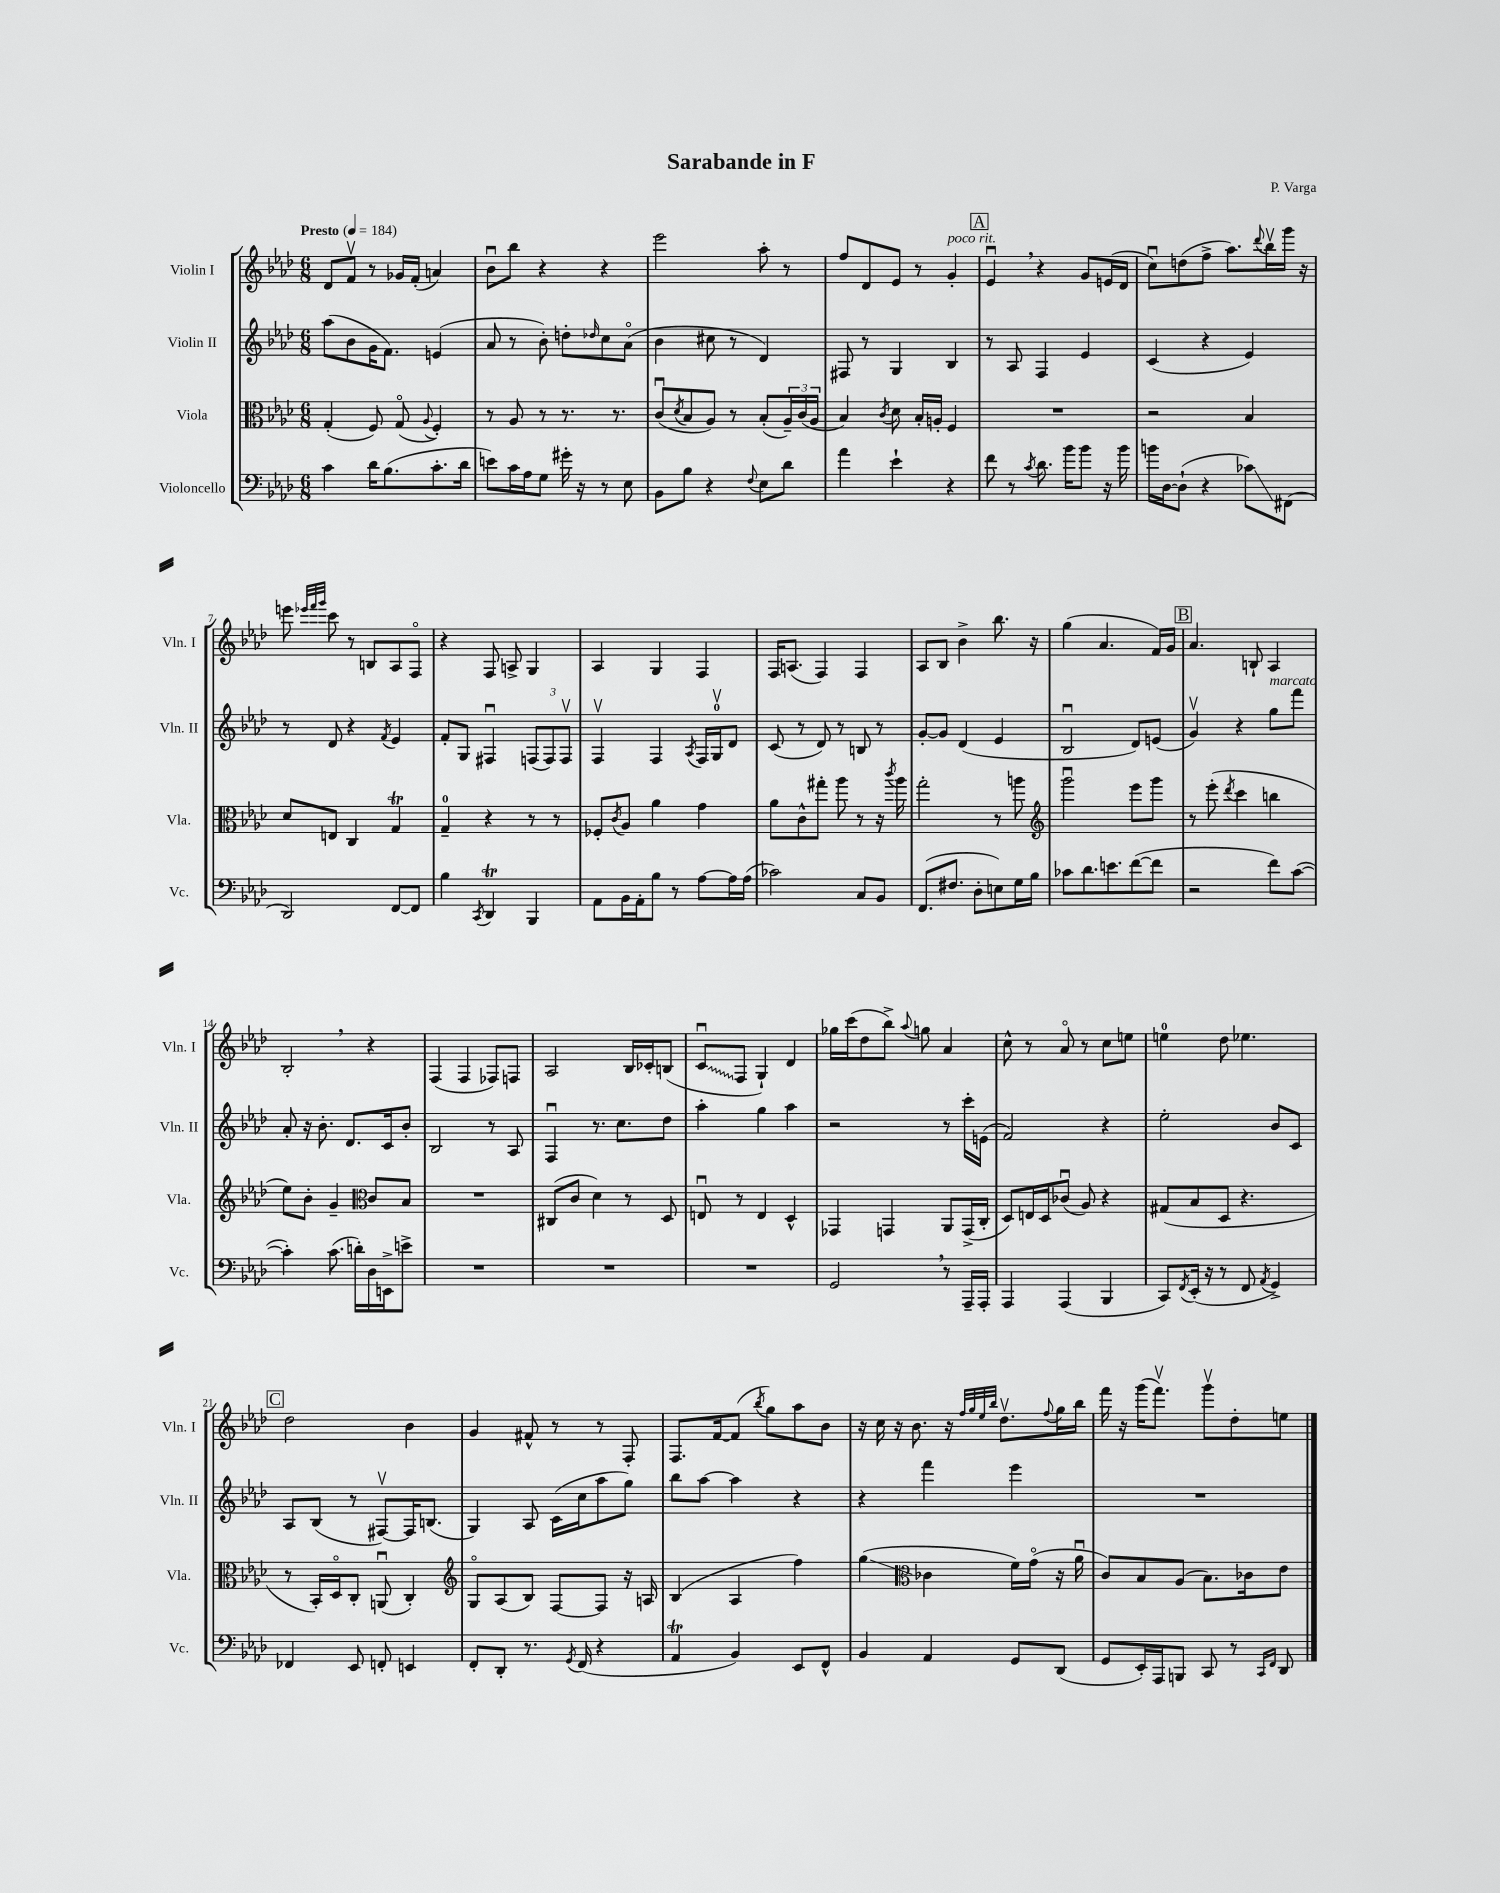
\header { title = "Sarabande in F" composer = "P. Varga" }
<<
\new StaffGroup <<
\new Staff = "s0" \with { instrumentName = "Violin I" shortInstrumentName = "Vln. I" } {
    \clef treble \key aes \major \numericTimeSignature \time 6/8 \tempo "Presto" 4 = 184
    des'8 f'8\upbow r8 ges'16 f'16-.( a'4) |
    bes'8\downbow bes''8 r4 r4 |
    ees'''2 aes''8-. r8 |
    f''8 des'8 ees'8 r8 g'4-.^\markup { \italic "poco rit." } |
    \mark \markup { \box "A" } ees'4\downbow \breathe r4 g'8 e'16( des'16 |
    c''8\downbow) d''8( f''8-> aes''8.) \appoggiatura { des'''8 } bes''16\upbow g'''16 r16 |
    e'''8 \grace { ees'''32 f'''32 g'''32 } c'''8 r8 b8 aes8 f8\flageolet |
    r4 f8 a8-> g4 |
    aes4 g4 f4 |
    f16 a8.( f4) f4 |
    aes8 bes8 bes'4-> bes''8. r16 |
    g''4( aes'4. f'16) g'16 |
    \mark \markup { \box "B" } aes'4. b8-! aes4 |
    bes2-. \breathe r4 |
    f4( f4 fes8) f8 |
    aes2 bes16 ces'16-. b8( |
    \once \override Glissando.style = #'zigzag c'8\downbow\glissando f8 g4-!) des'4 |
    ges''16 c'''16( des''8 bes''8->) \appoggiatura { aes''8 } g''8 aes'4 |
    c''8-^ r8 aes'8\flageolet r8 c''8 e''8 |
    e''4-0 des''8 ees''4. |
    \mark \markup { \box "C" } des''2 bes'4 |
    g'4 fis'8-^ r8 r8 f8-. |
    f8. f'16~ f'8( \acciaccatura { bes''8 } g''8) aes''8 bes'8 |
    r16 c''16 r16 bes'8. r16 \grace { f''32 g''32 ees''32 bes''32 } des''8.\upbow \appoggiatura { f''8 } g''16 bes''16 |
    f'''16 r16 g'''16( f'''8.\upbow) g'''8\upbow des''8-. e''8 \bar "|." |
}
\new Staff = "s1" \with { instrumentName = "Violin II" shortInstrumentName = "Vln. II" } {
    \clef treble \key aes \major \numericTimeSignature \time 6/8
    aes''8( bes'8 g'16 f'8.) e'4( |
    aes'8 r8 bes'8-.) d''8-. \grace { des''16 } c''8 aes'8\flageolet( |
    bes'4 cis''8 r8 des'4) |
    fis8 r8 g4 bes4 |
    \mark \markup { \box "A" } r8 aes8 f4 ees'4 |
    c'4( r4 ees'4) |
    r8 des'8 r4 \acciaccatura { f'8 } ees'4 |
    f'8-. g8 fis4\downbow \tuplet 3/2 { f8( f8) f8\upbow } |
    f4\upbow f4 \acciaccatura { aes8 } f16 g16-0\upbow des'8 |
    c'8( r8 des'8) r8 b8 r8 |
    g'8~-. g'8 des'4( ees'4 |
    bes2\downbow des'8) e'8( |
    \mark \markup { \box "B" } g'4\upbow) r4 g''8^\markup { \italic "marcato" } f'''8 |
    aes'8-. r16 bes'8.-. des'8. c'16 bes'8-. |
    bes2 r8 aes8 |
    f4\downbow r8. c''8. des''8 |
    aes''4-. g''4 aes''4 |
    r2 r8 c'''16-. e'16( |
    f'2) r4 |
    ees''2-. bes'8 c'8 |
    \mark \markup { \box "C" } aes8 bes8( r8 fis8~\upbow) fis16 b8.( |
    g4) aes8 c'16( c''16 aes''8 g''8) |
    bes''8 aes''8~ aes''4 r4 |
    r4 f'''4 ees'''4 |
    R2. \bar "|." |
}
\new Staff = "s2" \with { instrumentName = "Viola" shortInstrumentName = "Vla." } {
    \clef alto \key aes \major \numericTimeSignature \time 6/8
    g4-.( f8) g8\flageolet( \appoggiatura { aes8 } f4-.) |
    r8 aes8 r8 r8. r8. |
    c'8\downbow( \acciaccatura { des'8 } bes8 aes8) r8 bes8-.( \tuplet 3/2 { aes16--) c'16( aes16 } |
    bes4) \acciaccatura { c'8 } des'8 bes16-. a16-. f4 |
    \mark \markup { \box "A" } R2. |
    r2 bes4 |
    des'8 e8 c4 g4\trill |
    g4-0-- r4 r8 r8 |
    fes8-. \acciaccatura { c'8 } aes8 aes'4 g'4 |
    aes'8 c'8-^ gis''8-. aes''8 r8 r16 \acciaccatura { c'''8 } aes''16 |
    g''2-. r8 a''8 |
    \clef treble g'''2\downbow ees'''8 g'''8 |
    \mark \markup { \box "B" } r8 ees'''8-.( \acciaccatura { des'''8 } c'''4 b''4 |
    ees''8) bes'8-. g'4-- \clef alto c'8 bes8 |
    R2. |
    cis8( c'8 des'4) r8 des8 |
    e8\downbow r8 e4 des4-^ |
    ges,4 g,4 aes,8 g,16->( c16-. |
    des8) e16 des16 ces'8\downbow( aes8) r4 |
    gis8( bes8 des8 r4. |
    \mark \markup { \box "C" } r8 bes,16-.) des16\flageolet c8-. a,8\downbow( c4-.) |
    \clef treble g8\flageolet aes8( bes8) f8~ f8 r16 a16 |
    bes4( aes4 f''4) |
    g''4\glissando( \clef alto ces'4 f'16) g'16\flageolet( r16 aes'16\downbow |
    c'8) bes8 aes8( bes8.) ces'16 ees'8 \bar "|." |
}
\new Staff = "s3" \with { instrumentName = "Violoncello" shortInstrumentName = "Vc." } {
    \clef bass \key aes \major \numericTimeSignature \time 6/8
    c'4 des'16 bes8.( c'8.-. des'16 |
    e'8) c'16 aes16 g8 gis'16-. r16 r8 ees8 |
    bes,8 bes8 r4 \appoggiatura { f8 } ees8 des'8 |
    aes'4 ees'4-! r4 |
    \mark \markup { \box "A" } f'8 r8 \acciaccatura { c'8 } des'8. bes'16 bes'8 r16 bes'16 |
    b'16 des16~ des8-!( r4 ces'8\glissando) fis,8( |
    des,2) f,8~ f,8 |
    bes4 \acciaccatura { c,8 } des,4\trill bes,,4 |
    aes,8 bes,16 aes,16-. bes8 r8 aes8~ aes16 aes16( |
    ces'2) c8 bes,8 |
    f,8.( fis8. des8-. e8) g16 bes16 |
    ces'8 des'8. e'8. f'8~( f'8 |
    \mark \markup { \box "B" } r2 f'8) c'8~( |
    c'4-.) c'8.( d'16-.) des16 e,16-> e'8-> |
    R2. |
    R2. |
    R2. |
    g,2 \breathe r8 aes,,16-- aes,,16-. |
    aes,,4 aes,,4( bes,,4 |
    c,8) \acciaccatura { f,8 } ees,16-.( r16 r8 f,8 \acciaccatura { aes,8 } g,4->) |
    \mark \markup { \box "C" } fes,4 ees,8 f,8-. e,4 |
    f,8-. des,8-. r8. \acciaccatura { g,8 } f,16( r4 |
    aes,4\trill bes,4) ees,8 f,8-^ |
    bes,4 aes,4 g,8 des,8( |
    g,8 ees,16-.) aes,,16 b,,8 c,8 r8 \grace { c,16 f,16 } des,8 \bar "|." |
}
>>
>>
